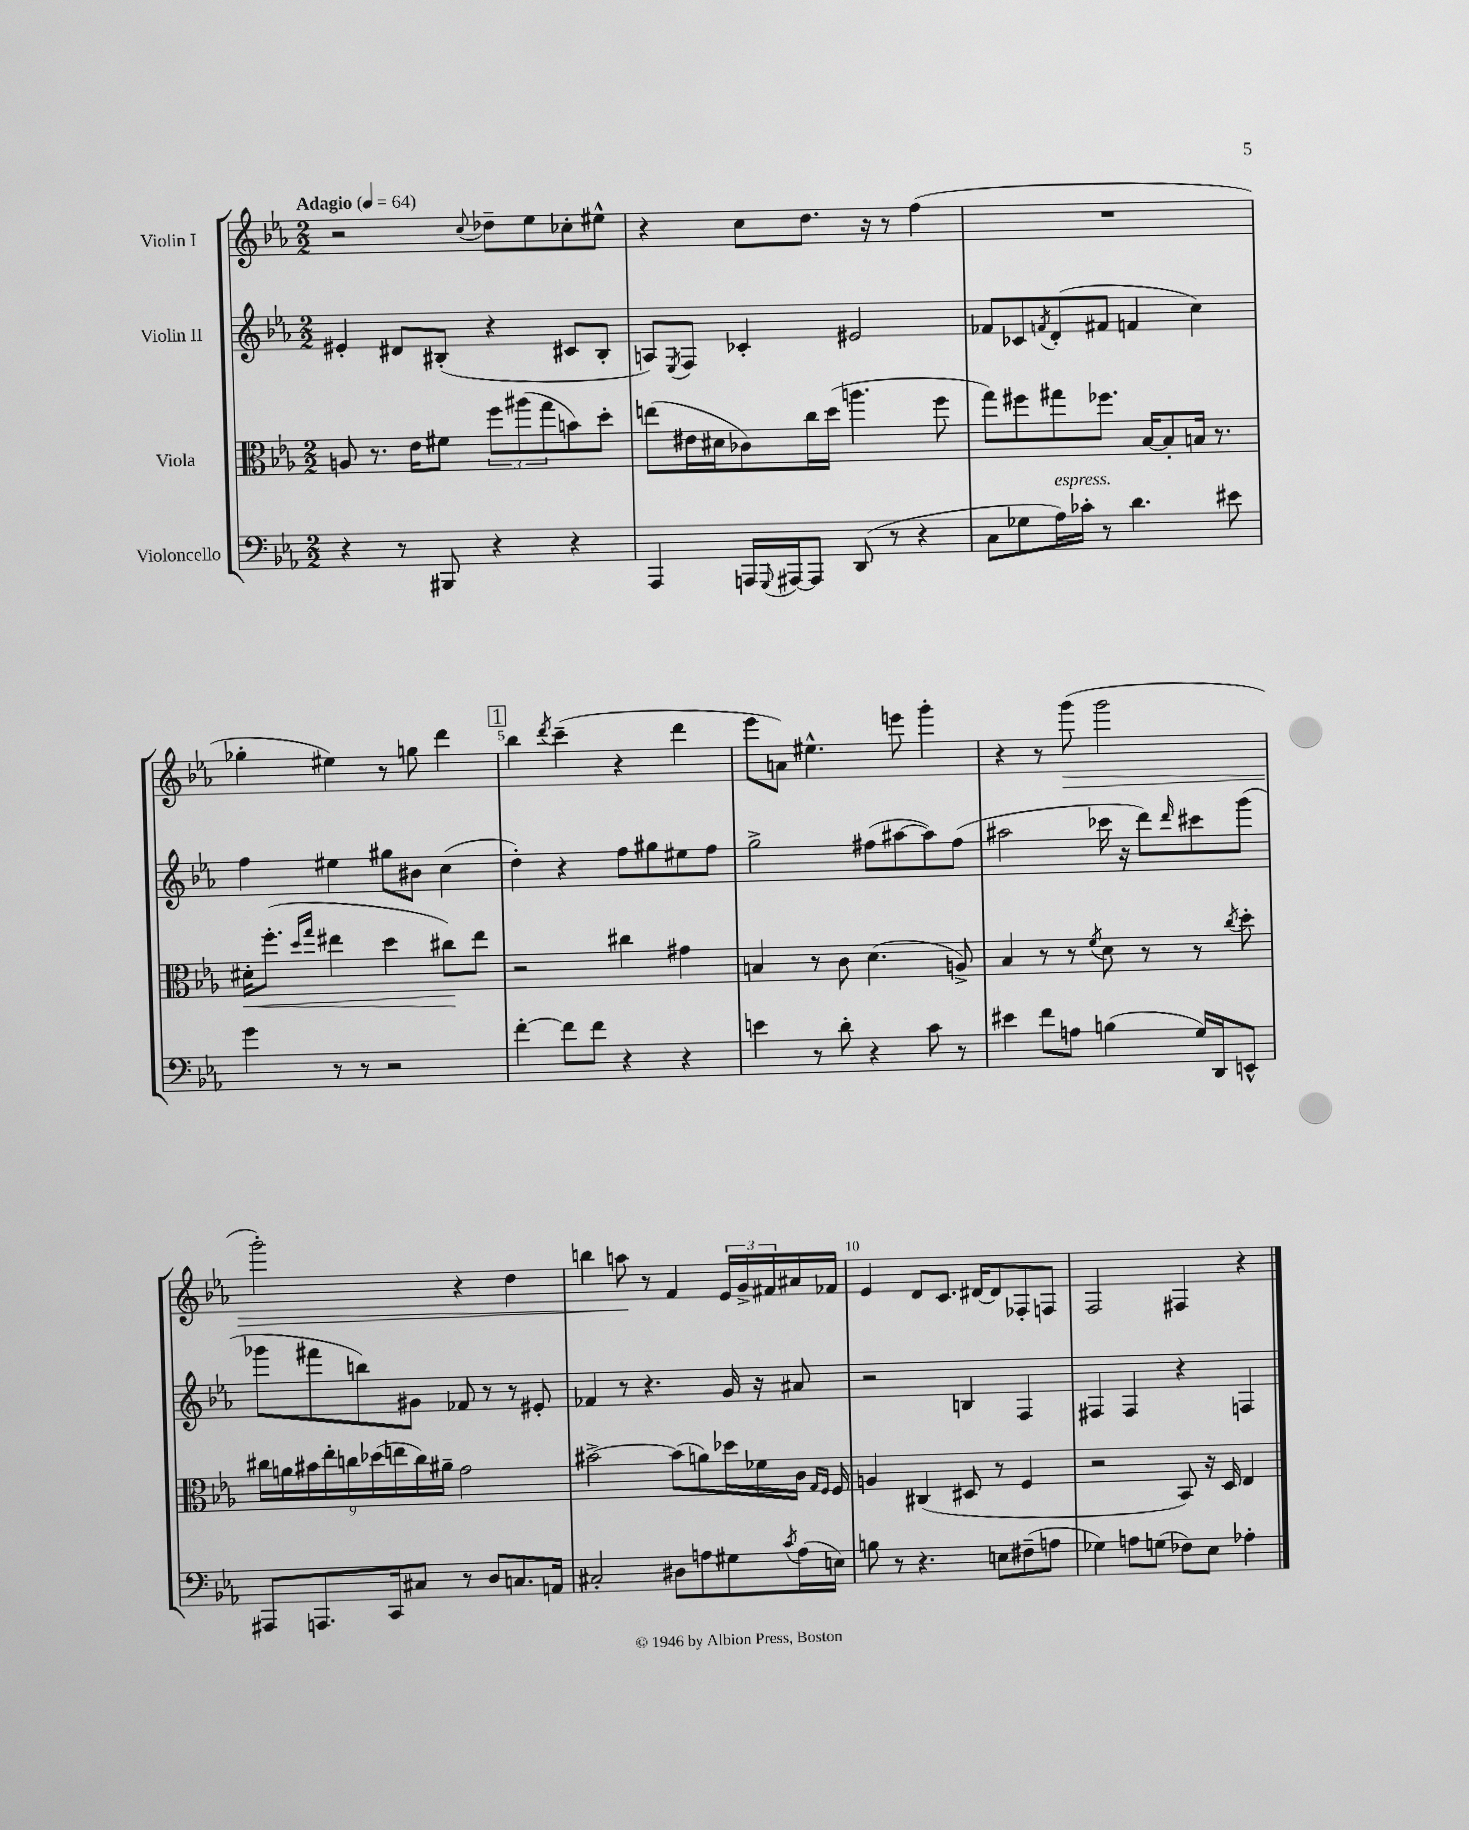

**kern	**kern	**kern	**kern
*staff4	*staff3	*staff2	*staff1
*clefF4	*clefC3	*clefG2	*clefG2
*k[b-e-a-]	*k[b-e-a-]	*k[b-e-a-]	*k[b-e-a-]
*M2/2	*M2/2	*M2/2	*M2/2
*MM64	*MM64	*MM64	*MM64
4r	8A	4e#'	2r
.	8.r	.	.
8r	.	8d#	.
.	16e-	.	.
8BBB#	8f#	(8B#'	.
.	.	.	8qqcc
4r	12ff	4r	8dd-~
.	(12aa#	.	.
.	.	.	8ee-
.	12gg	.	.
4r	8b)	8c#	8cc-'
.	8dd'	8B#'	8ee#^^
=	=	=	=
4AAA-	(8ee	8A)	4r
.	.	8qE-	.
.	16e#	8F	.
.	16d#	.	.
16AAA	8c-)	4c-'	8cc
8qqGGG	.	.	.
[16AAA#	.	.	.
8AAA#]	16cc	.	8.dd
.	(16dd	.	.
(8DD	4.aa	2e#	.
.	.	.	16r
8r	.	.	8r
4r	.	.	(4ff
.	8ff	.	.
=	=	=	=
8C	8gg)	8f-	1r
8G-	8ff#	8c-	.
.	.	8qf	.
16A-)	8gg#	(8d'	.
16c-'	.	.	.
8r	8.ff-	8f#	.
4.d	.	4f	.
.	[16B-	.	.
.	8B-']	.	.
.	16B	4cc)	.
.	8.r	.	.
8e#	.	.	.
=	=	=	=
4g	16d#'	4ff	4gg-'
.	(8.ff'	.	.
.	16qqdd	.	.
.	16qqgg	.	.
8r	4ee#	4ee#	4ee#)
8r	.	.	.
2r	4dd	8gg#	8r
.	.	8b#	8gg
.	8cc#)	(4cc	4ddd
.	8ee#	.	.
=	=	=	=
[4f'	2r	4dd')	4bb-
.	.	.	8qddd
8f]	.	4r	(4ccc~
8f	.	.	.
4r	4cc#	8ff	4r
.	.	8gg#	.
4r	4g#	8ee#	4ddd
.	.	8ff	.
=	=	=	=
4e	4B	2gg^	8eee-
.	.	.	8a)
8r	8r	.	4.ee#^^
8d'	8c	.	.
4r	(4.d	(8ff#	.
.	.	[8aa#	8eee
8c	.	8aa#])	4ggg'
8r	8A^)	(8ff#	.
=	=	=	=
4e#	4B-	2aa#	4r
8f	8r	.	8r
8A	8r	.	(8ggg
.	8qf	.	.
(4B	8d	16ccc-	2ggg
.	.	16r	.
.	8r	8ddd)	.
.	.	16qqddd	.
16G)	8r	8ccc#	.
16DD	.	.	.
.	8qcc	.	.
8EE^^	8dd'	(8ggg	.
=	=	=	=
8AAA#	18cc#	8ggg-	2ggg')
.	18a	.	.
.	18b#	.	.
8.AAA	.	8fff#	.
.	18ee-'	.	.
.	18cc	.	.
.	.	8bb)	.
.	(18dd-	.	.
16CC	.	.	.
.	18ee	.	.
8C#	.	8g#	.
.	18cc)	.	.
.	18a#~	.	.
8r	2g	8f-	4r
8D	.	8r	.
8.C	.	8r	4dd
.	.	8e#'	.
16AA	.	.	.
=	=	=	=
2C#'	[2b#^	4f-	4bb
.	.	8r	8aa
.	.	4.r	8r
8D#	(8b#]	.	4f
8A	8a)	.	.
8G#	16dd-	16g	24e-
.	.	.	24g^
.	16f-	16r	.
.	.	.	24f#
8qc	.	.	.
(16A	16c	8a#	16a#
.	16qqG	.	.
.	16qqF	.	.
16E)	16F	.	16f-
=	=	=	=
8B	4A	2r	4e-
8r	.	.	.
4.r	(4C#	.	8d
.	.	.	8.c
.	8D#	4B	.
.	.	.	[16d#
8E	8r	.	8d#]
(8F#~	4F	4F	8F-'
8A	.	.	8F
=	=	=	=
4G-)	2r	4F#	2F
8A	.	4F#	.
(8G	.	.	.
8F-)	8BB-)	4r	4F#
8E-	16r	.	.
.	16D	.	.
4A-'	4E-	4F	4r
==	==	==	==
*-	*-	*-	*-
